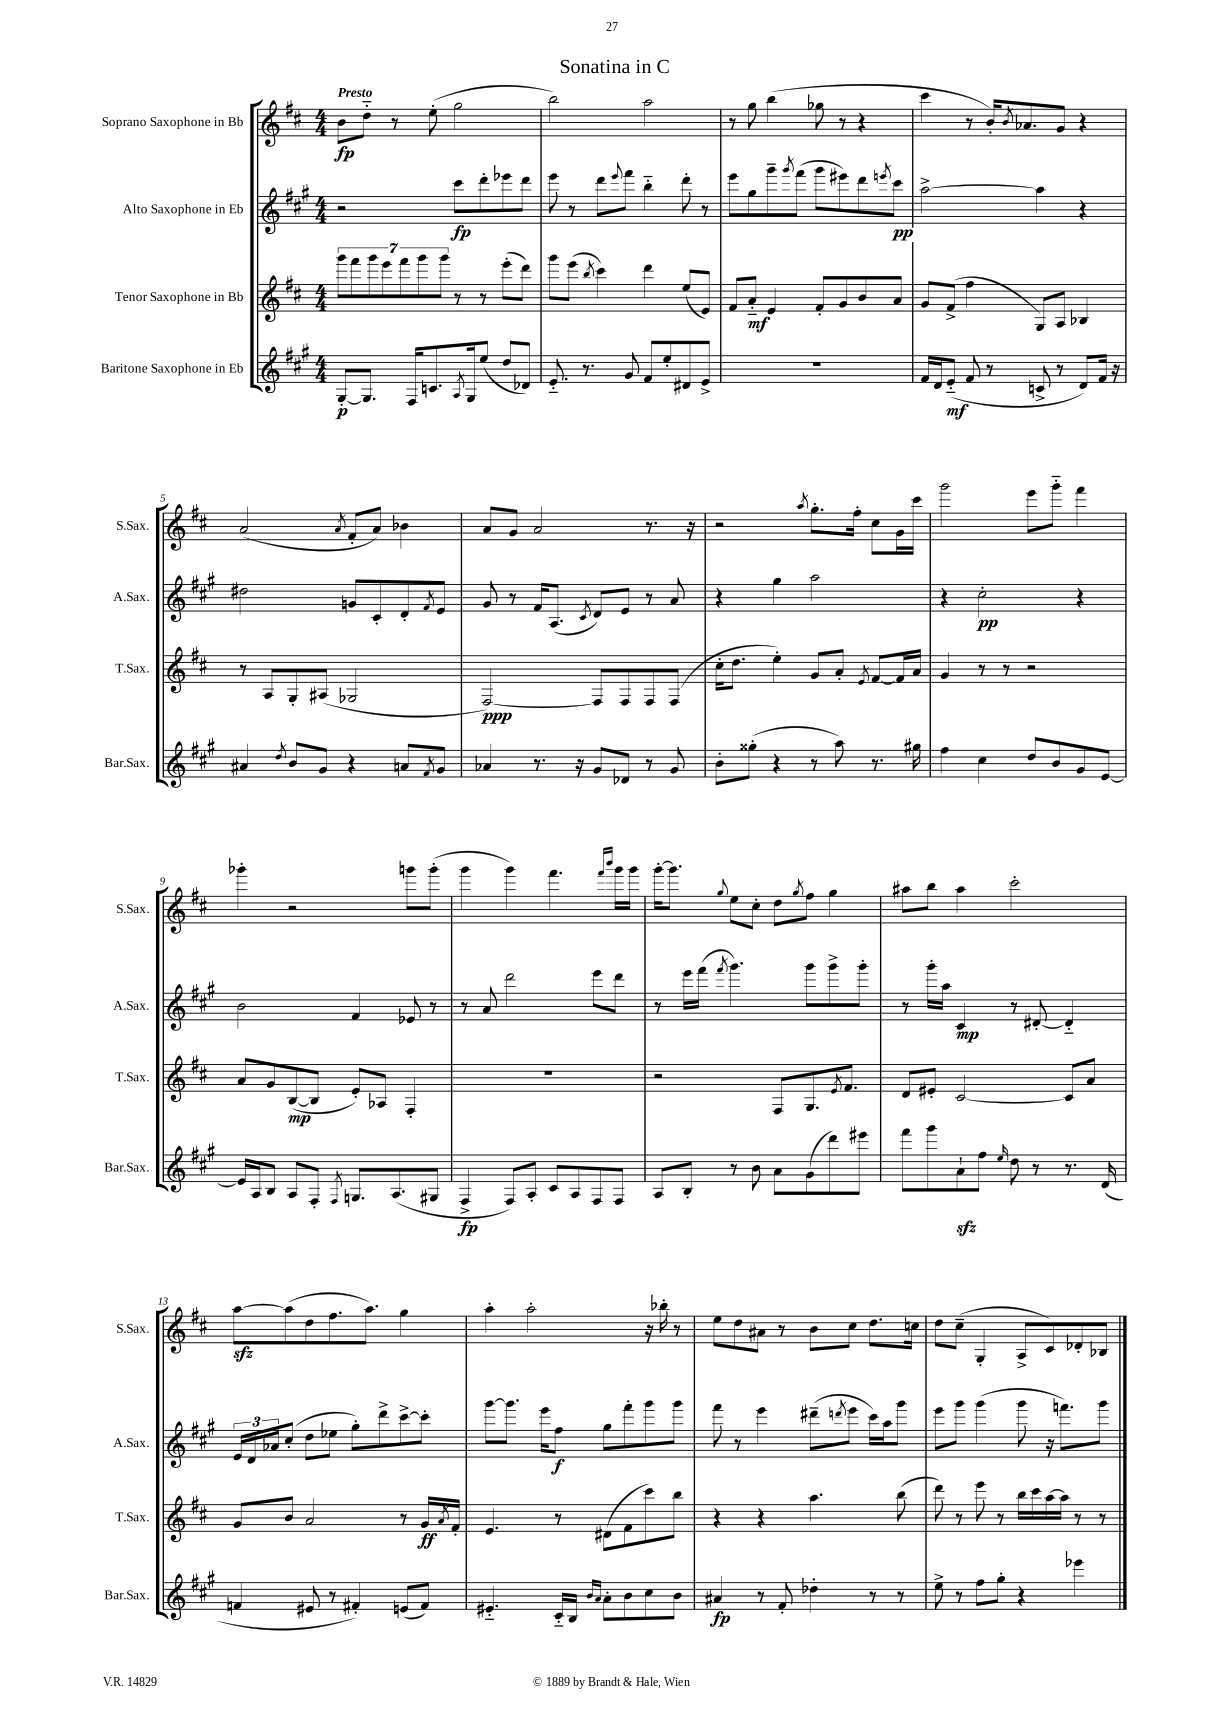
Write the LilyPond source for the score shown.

\header { title = "Sonatina in C" }
<<
\new StaffGroup <<
\new Staff = "s0" \with { instrumentName = "Soprano Saxophone in Bb" shortInstrumentName = "S.Sax." } {
    \clef treble \key d \major \numericTimeSignature \time 4/4 \tempo "Presto"
    b'8\fp d''8-_ r8 e''8-.( g''2 |
    b''2) a''2 |
    r8 g''8 b''4( ges''8 r8 r4 |
    cis'''4 r8 b'16-.) \acciaccatura { b'8 } aes'8. g'8 r4 |
    a'2( \acciaccatura { a'8 } fis'8-. a'8) bes'4 |
    a'8 g'8 a'2 r8. r16 |
    r2 \acciaccatura { a''8 } g''8.-. fis''16-. cis''8 g'16 cis'''16 |
    g'''2 e'''8 g'''8-_ fis'''4 |
    ges'''4-. r2 g'''8 g'''8-.( |
    g'''4 g'''4) fis'''4. \grace { fis'''16 b'''16 } g'''16 g'''16 |
    g'''16~-. g'''8. \appoggiatura { g''8 } e''8 cis''8-. d''8 \acciaccatura { g''8 } fis''8 g''4 |
    ais''8 b''8 ais''4 cis'''2-. |
    a''8~\sfz a''8( d''8 fis''8. a''8.) g''4 |
    a''4-. a''2-. r16 bes''16-. r8 |
    e''8 d''8 ais'8 r8 b'8 cis''8 d''8. c''16 |
    d''8 cis''8--( g4-. a8-> cis'8) des'8-. bes8 \bar "|." |
}
\new Staff = "s1" \with { instrumentName = "Alto Saxophone in Eb" shortInstrumentName = "A.Sax." } {
    \clef treble \key a \major \numericTimeSignature \time 4/4
    r2 cis'''8\fp d'''8-. ees'''8 d'''8 |
    e'''8 r8 d'''8 \appoggiatura { e'''8 } fis'''8 b''4-_ d'''8-. r8 |
    e'''8 gis''8 gis'''8-- \acciaccatura { gis'''8 } fis'''8( gis'''8 eis'''8) d'''8 \acciaccatura { e'''8 } cis'''8\pp |
    a''2~-> a''4 r4 |
    dis''2 g'8 cis'8-. d'8-. \acciaccatura { fis'8 } e'8 |
    gis'8 r8 fis'16 a8.( \acciaccatura { cis'8 } d'8) e'8 r8 a'8 |
    r4 gis''4 a''2 |
    r4 cis''2-.\pp r4 |
    b'2 fis'4 ees'8 r8 |
    r8 a'8 d'''2 e'''8 d'''8 |
    r8 e'''16 fis'''16( \acciaccatura { fis'''8 } gis'''4.) gis'''8 gis'''8-> gis'''8-. |
    r8 gis'''16-. a''16 cis'4\mp r8 dis'8~-. dis'4-_ |
    \tuplet 3/2 { e'16 d'16 aes'16 } cis''8-.( d''8 ees''8 gis''8-.) d'''8-> cis'''8~-> cis'''8-. |
    gis'''8~ gis'''8. e'''16 fis''8\f gis''8 fis'''8-. gis'''8 gis'''8 |
    fis'''8 r8 e'''4 dis'''8--( \acciaccatura { d'''8 } e'''8 cis'''16) a''16 gis'''8 |
    e'''8 gis'''8 gis'''4( gis'''8 r16 f'''8.) gis'''8 \bar "|." |
}
\new Staff = "s2" \with { instrumentName = "Tenor Saxophone in Bb" shortInstrumentName = "T.Sax." } {
    \clef treble \key d \major \numericTimeSignature \time 4/4
    \tuplet 7/4 { g'''8 fis'''8 g'''8 e'''8 fis'''8 g'''8 g'''8 } r8 r8 e'''8-.( d'''8) |
    g'''8 e'''8( \acciaccatura { b''8 } cis'''4) d'''4 e''8( e'8) |
    fis'8 a'8-_\mf e'4 fis'8-. g'8 b'8 a'8 |
    g'8 fis'8->( fis''4 g8) a8 bes4 |
    r8 a8 g8-. ais8( ges2 |
    fis2~\ppp) fis8 fis8 fis8 fis8( |
    cis''16-. d''8. e''4-.) g'8 a'8-. \acciaccatura { e'8 } fis'8~ fis'16 a'16 |
    g'4 r8 r8 r2 |
    a'8 g'8 b8~\mp( b8 e'8-.) aes8 fis4-. |
    R1 |
    r2 fis8 g8. \acciaccatura { e'8 } fis'8. |
    d'8 eis'8-. cis'2~ cis'8 a'8 |
    g'8 b'8 a'2 r8 g'16\ff \acciaccatura { a'8 } fis'16-. |
    e'4. r8 dis'8( fis'8 cis'''8) b''8 |
    r4 r4 a''4. b''8( |
    d'''8) r8 e'''8 r8 b''16 cis'''16 a''16~ a''16 r8 r8 \bar "|." |
}
\new Staff = "s3" \with { instrumentName = "Baritone Saxophone in Eb" shortInstrumentName = "Bar.Sax." } {
    \clef treble \key a \major \numericTimeSignature \time 4/4
    gis8~-.\p gis8. fis16 c'8. \acciaccatura { a8 } gis16 e''8( d''8 des'8) |
    e'8.-_ r8. gis'8 fis'8 e''8-. dis'8 e'8-> |
    R1 |
    fis'16 d'16 e'8-_\mf( fis'8 r8 c'8-> r8 d'8) fis'16 r16 |
    ais'4 \acciaccatura { d''8 } b'8 gis'8 r4 a'8 \acciaccatura { fis'8 } gis'8 |
    aes'4 r8. r16 gis'8 des'8 r8 gis'8 |
    b'8-. gisis''8-.( r4 r8 a''8) r8. gis''16 |
    fis''4 cis''4 d''8 b'8 gis'8 e'8~ |
    e'16 a16 b8 a8 fis8-. \acciaccatura { fis8 } g8. a8.( gis8 |
    fis4->\fp fis8) a8-. cis'8 a8 fis8 fis8 |
    a8 b8-. r8 b'8 a'8 gis'8( d'''8) eis'''8 |
    fis'''8 gis'''8 a'8-!\sfz fis''8 \grace { e''16 } d''8 r8 r8. d'16( |
    f'4 eis'8 r8 fis'4-.) e'8( fis'8) |
    eis'4.-_ cis'16-_ b16 \grace { b'16 a'16 } a'8-. b'8 cis''8 b'8 |
    ais'4\fp r8 fis'8-. des''4-. r8 r8 |
    e''8-> r8 fis''8 gis''8-. r4 ees'''4 \bar "|." |
}
>>
>>
